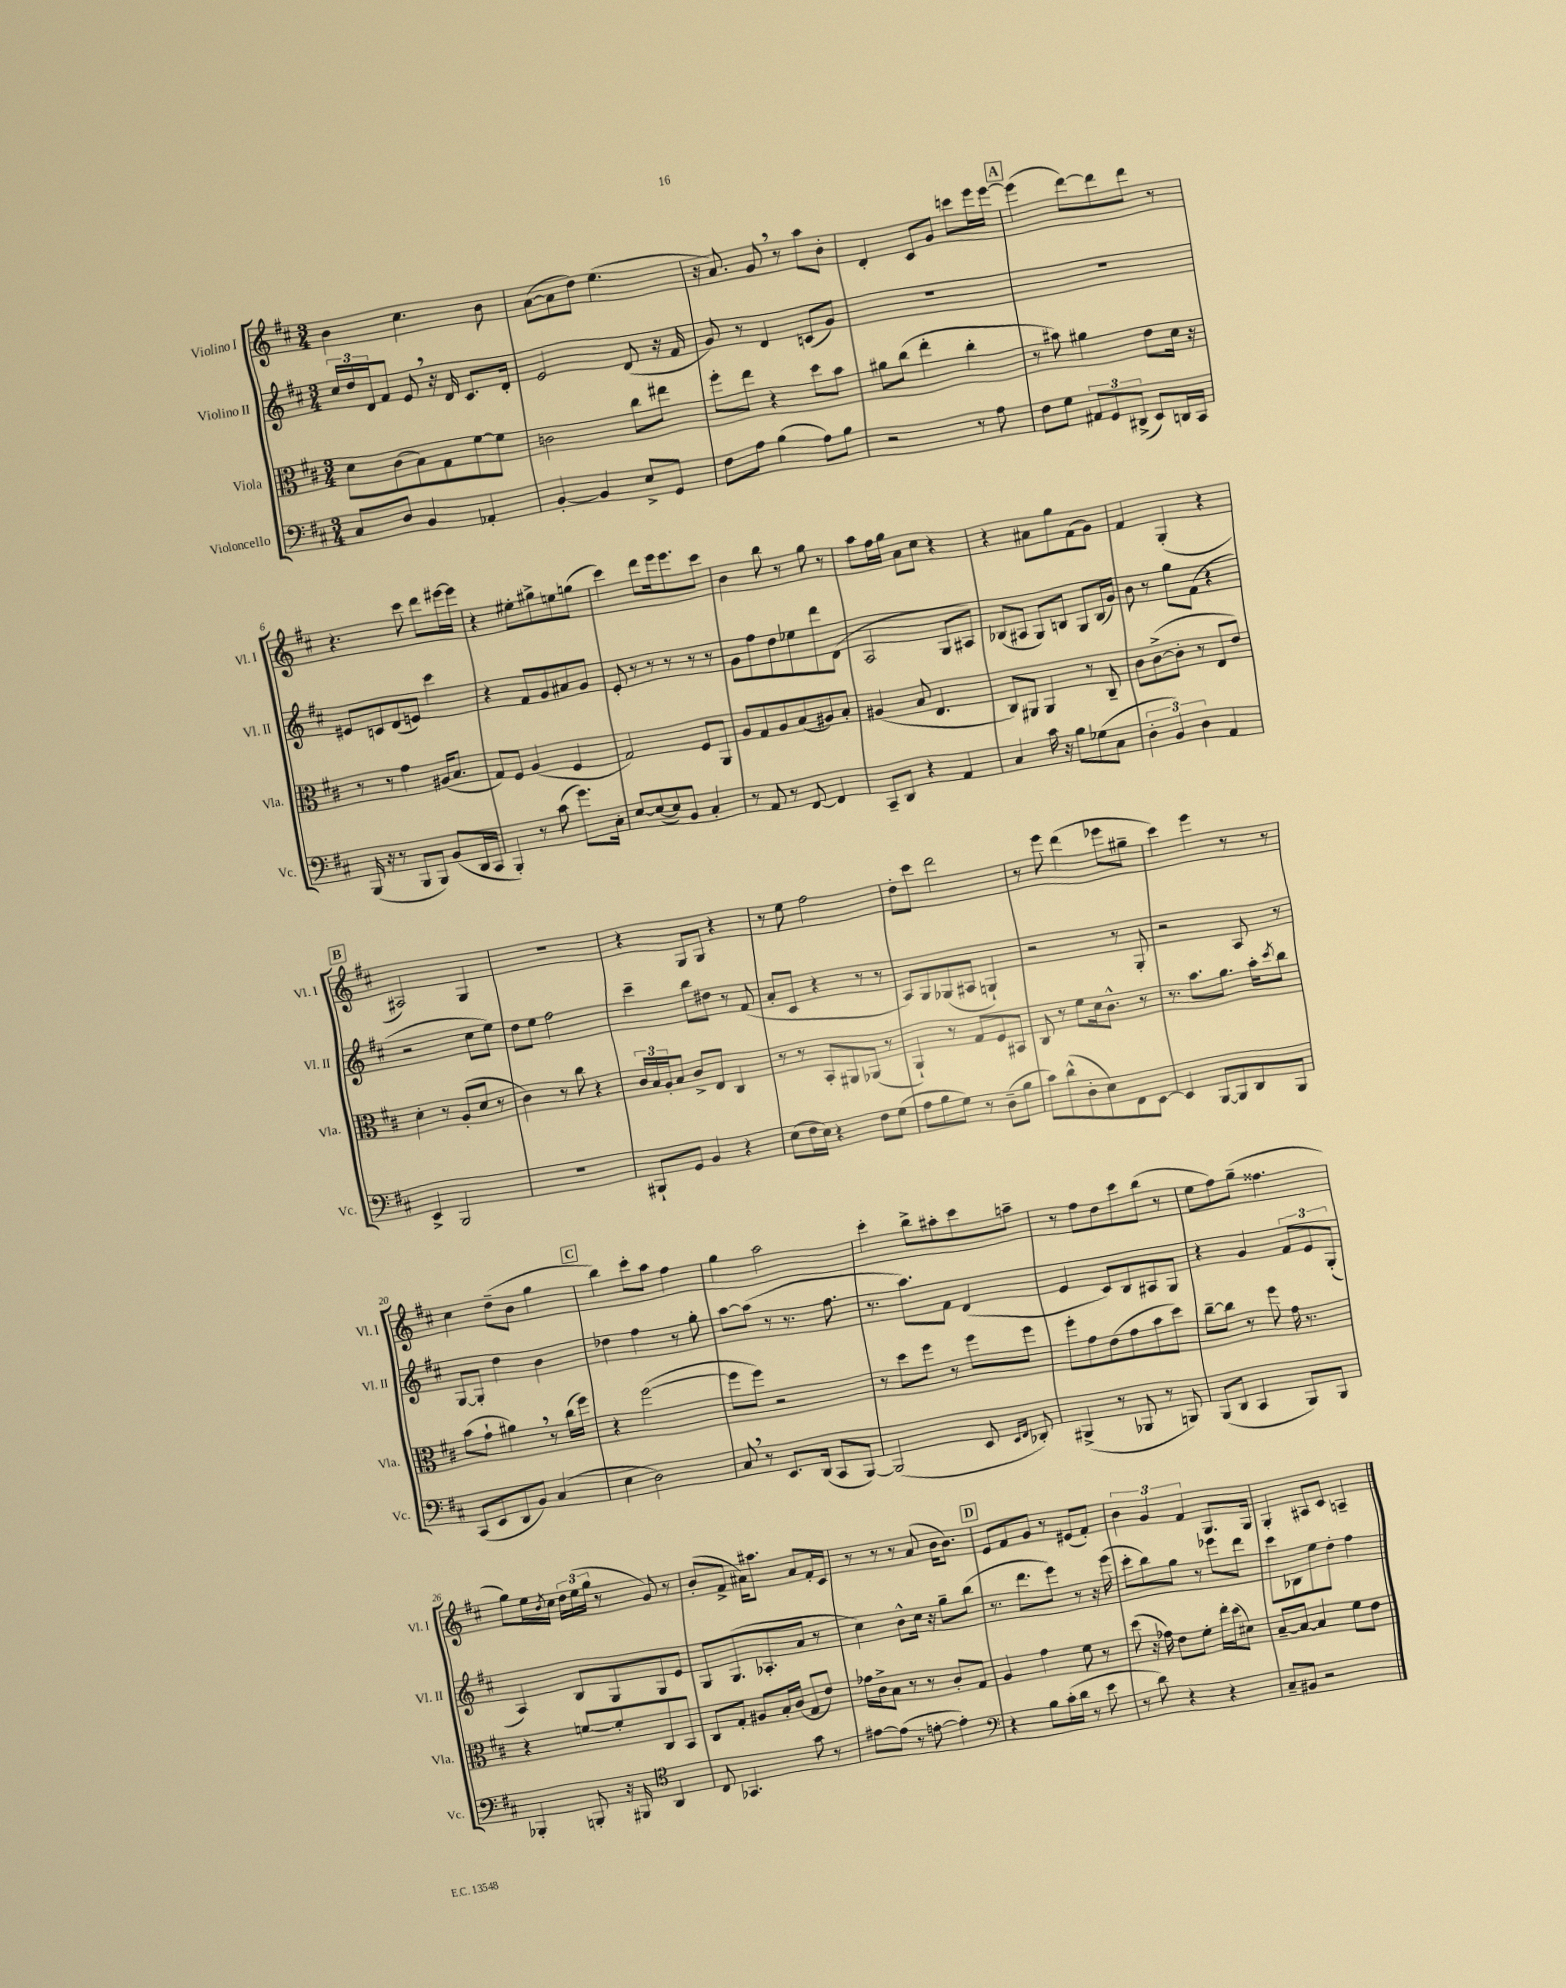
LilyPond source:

<<
\new StaffGroup <<
\new Staff = "s0" \with { instrumentName = "Violino I" shortInstrumentName = "Vl. I" } {
    \clef treble \key d \major \numericTimeSignature \time 3/4
    b'4 cis''4. b'8 |
    a'8~( a'8 d''8) e''4.( |
    r16 a'8.) g'8 \breathe r8 a''8 b'8-. |
    d'4-. cis'8 g'8 c'''8 e'''16 e'''16~ |
    \mark \markup { \box "A" } e'''4( d'''8~) d'''8 d'''8 r8 |
    r4. cis'''8 d'''8 eis'''16~ eis'''16 |
    r4 eis''8-. gis''8-> e''8 g''8( |
    cis'''4) d'''8 e'''16 e'''8. cis'''8 |
    b'4 b''8 r8 g''8 r8 |
    a''8 fis''16 g''16 a'8 cis''8 r4 |
    r4 ais'8 g''8 fis'8( g'8) |
    fis'4 g4-.( r4 |
    \mark \markup { \box "B" } ais2) g4 |
    R2. |
    r4 g8 g8 r4 |
    r8 e''8 fis''2 |
    d''8-. cis'''8 d'''2 |
    r8 e'''8 d'''4( ees'''8 gis''8-- |
    cis'''4) e'''4 r8 r8 |
    cis''4 d''8--( b'8 g''4 |
    \mark \markup { \box "C" } b''4) cis'''8-. a''8 fis''4 |
    g''4 a''2 |
    cis'''4-. b''8-> ais''8-. cis'''8 a''8-- |
    r8 fis''8 d''8 cis'''8 b''8( r8 |
    e''8 fis''8) g''8--( fisis''4. |
    g''8) e''16 \acciaccatura { b'8 } cis''16 \tuplet 3/2 { d''16 e''16( g''16 } r8 g'8) r8 |
    b'8-.( fis'8-> ais'16) ais''8. ais'8 fis'16-. cis'16 |
    r8 r8 r8 a'8( b'16 b'8.) |
    \mark \markup { \box "D" } e'8 fis'8 g'8 r8 eis'8( fis'8-.) |
    \tuplet 3/2 { b'4 g'4 fis'4 } g8. g16 |
    g4-. ais8 cis'8 a4-- \bar "|." |
}
\new Staff = "s1" \with { instrumentName = "Violino II" shortInstrumentName = "Vl. II" } {
    \clef treble \key d \major \numericTimeSignature \time 3/4
    \tuplet 3/2 { cis''16 d''16 d'16 } fis'8 e'8 \breathe r16 d'16 cis'8. d'16-. |
    e'2 d'8( r16 fis'16 |
    g'8) r8 d'4 c'8( g'8) |
    R2. |
    \mark \markup { \box "A" } R2. |
    eis'8 c'8 d'8( e'8) cis'''4 |
    r4 fis'8 g'8 ais'8 g'8 |
    e'8-. r8 r8 r8 r8 r8 |
    g'8 fis''8 d''8 ees''8 d'''8 d'8( |
    a2 g8 ais8) |
    bes8( ais8 g8) b8 g8 b16( g'16) |
    b'8 r8 g''8 fis'8( r4 |
    \mark \markup { \box "B" } r2 cis''8 e''8) |
    d''8 e''8 fis''2 |
    cis'''4-- b''8 dis''8 r8 fis'8( |
    a'8-. cis'8 r4 r8 r8 |
    a8) g8 ges8( ais8 g4-!) |
    r2 r8 g8-. |
    r2 a8 r8 |
    g8~ g8-. d''4 b'4 |
    \mark \markup { \box "C" } des''4 fis''4 r8 g''8-. |
    a''8~ a''8( r8 r8. fis''8. |
    r8. a''8.) fis'8 d'4( |
    e'4 cis'8) b8 ais8 g8 |
    r4 g'4 \tuplet 3/2 { fis'8 e'8 g8-.( } |
    a4) b8 g8 g8 e'8 |
    g8 g8.( aes8.-. a'8 r8 |
    cis''4) b'8-^ cis''16 r16 g''8-- b''8( |
    \mark \markup { \box "D" } r8. d'''8. e'''8) r8 r16 e'''16( |
    cis'''8-. b''8) g''8 r8 ees'''8 d'''8 |
    cis'''8 bes8 e''8 d''8-. fis''4 \bar "|." |
}
\new Staff = "s2" \with { instrumentName = "Viola" shortInstrumentName = "Vla." } {
    \clef alto \key d \major \numericTimeSignature \time 3/4
    d'8 cis'8( b8) g8 fis'8~ fis'8 |
    c'2 cis''8 eis''8 |
    fis''8-. e''8 r4 d''8 b'8 |
    ais'8 cis''8( e''4-. cis''4-. |
    \mark \markup { \box "A" } r8 bis'8) ais'4 e'8 d'16 r16 |
    r8 r8 g'4 ais16( b8. |
    g8) fis8 a4( fis4 |
    g2) fis8 a,8 |
    a8 g8 a8 b8( ais8) b8-. |
    ais4( b8 e4. |
    cis8) ais,8 ais,4 r8 cis8-- |
    cis'8 cis'8~->( cis'8-. r8 e8 e'8) |
    \mark \markup { \box "B" } d'4-. r8 a8-.( d'8 r8 |
    cis'4) r8 cis''8 r4 |
    \tuplet 3/2 { cis'16 b16 a16-. } b8 cis'8-> e8 cis4 |
    r8 r8 b,8-. ais,8 aes,8( r8 |
    a,4-!) r8 g8 fis8 bis,8 |
    cis8 r8 fis'8 d'16 cis'8.-^ r8 |
    r8. b'8. a'8. b'16-. \acciaccatura { d''8 } cis''8 |
    b'8( g'8-! ais'4) \breathe r8 cis''16( fis''16) |
    \mark \markup { \box "C" } r4 fis''2~( |
    fis''8 fis''8) r2 |
    r8 d''8 fis''8 r8 fis''8 fis''8 |
    fis''8-. g'8 e'8( g'8 b'8 d''8) |
    cis''8~-- cis''8 r8 fis''8 g'16 r8. |
    r4 f'8~ f'8-. cis8 b,8 |
    cis8 g8-. ais8 b16-. cis'16( g8 e'8) |
    ges'16 cis'16-> b8 r8 r8 cis'8-. g8 |
    \mark \markup { \box "D" } a4 g'4 fis'8 r8 |
    d''8( r16 ges'16) e'8 fis'8-. e''16-. d''16( dis'8) |
    b8~-- b8~ b4 fis'8 e'8 \bar "|." |
}
\new Staff = "s3" \with { instrumentName = "Violoncello" shortInstrumentName = "Vc." } {
    \clef bass \key d \major \numericTimeSignature \time 3/4
    cis8 d8 b,4 aes,4-. |
    b,4~-. b,4 e8-> g,8 |
    fis8 a8 b4( a8) b8 |
    r2 r8 a8 |
    \mark \markup { \box "A" } fis8 g8 \tuplet 3/2 { ais,8 g,8 dis,8->( } e,8) d,16 cis,16 |
    b,,16( r16 r8 b,,8 b,,8) b,8( d,16 cis,16 |
    b,,4-.) r8 cis'8( g'8.) cis16-. |
    e8~ e8~( e8) b,8 cis4-. |
    r8 a,8 r8 fis,8~ fis,4 |
    cis,8-- d,8 r4 a,4 |
    cis4 cis'16 r16 b8 ges8( cis8 |
    \tuplet 3/2 { d4-. b,4) d4 } a,4 |
    \mark \markup { \box "B" } e,4-> b,,2 |
    R2. |
    bis,,8-! g,8 b,4 r4 |
    e8( fis16 e16) r4 fis8 g8( |
    a8 b8 g8) r8 d8--( b8 |
    cis'8) d'8-^( d8-. e8) fis,8 e,8~ |
    e,4 b,,8~ b,,8 d,8 b,,8 |
    cis,8( e,8 d,8 b,8) cis4( |
    \mark \markup { \box "C" } e4 d2) |
    cis8 \breathe r8 e,8. d,16( cis,8 b,,8~) |
    b,,2( e,8 \grace { e,16 fis,16 } des,8-.) |
    bis,,4->( r8 bes,,8 r8 b,,8) |
    b,,8( d,8 cis,4 b,,8) b,,8 |
    bes,,4-. b,,8-. r16 bis,,16 \clef tenor a,4 |
    cis8 ges,4. g'8 r8 |
    eis'8~ eis'8( r8 e'8~-. e'4-.) |
    \mark \markup { \box "D" } \clef bass r4 b8 cis'16-.( d'16 r8 e'8 |
    r8 d'8) r4 r4 |
    cis8-- bis,8 r2 \bar "|." |
}
>>
>>
